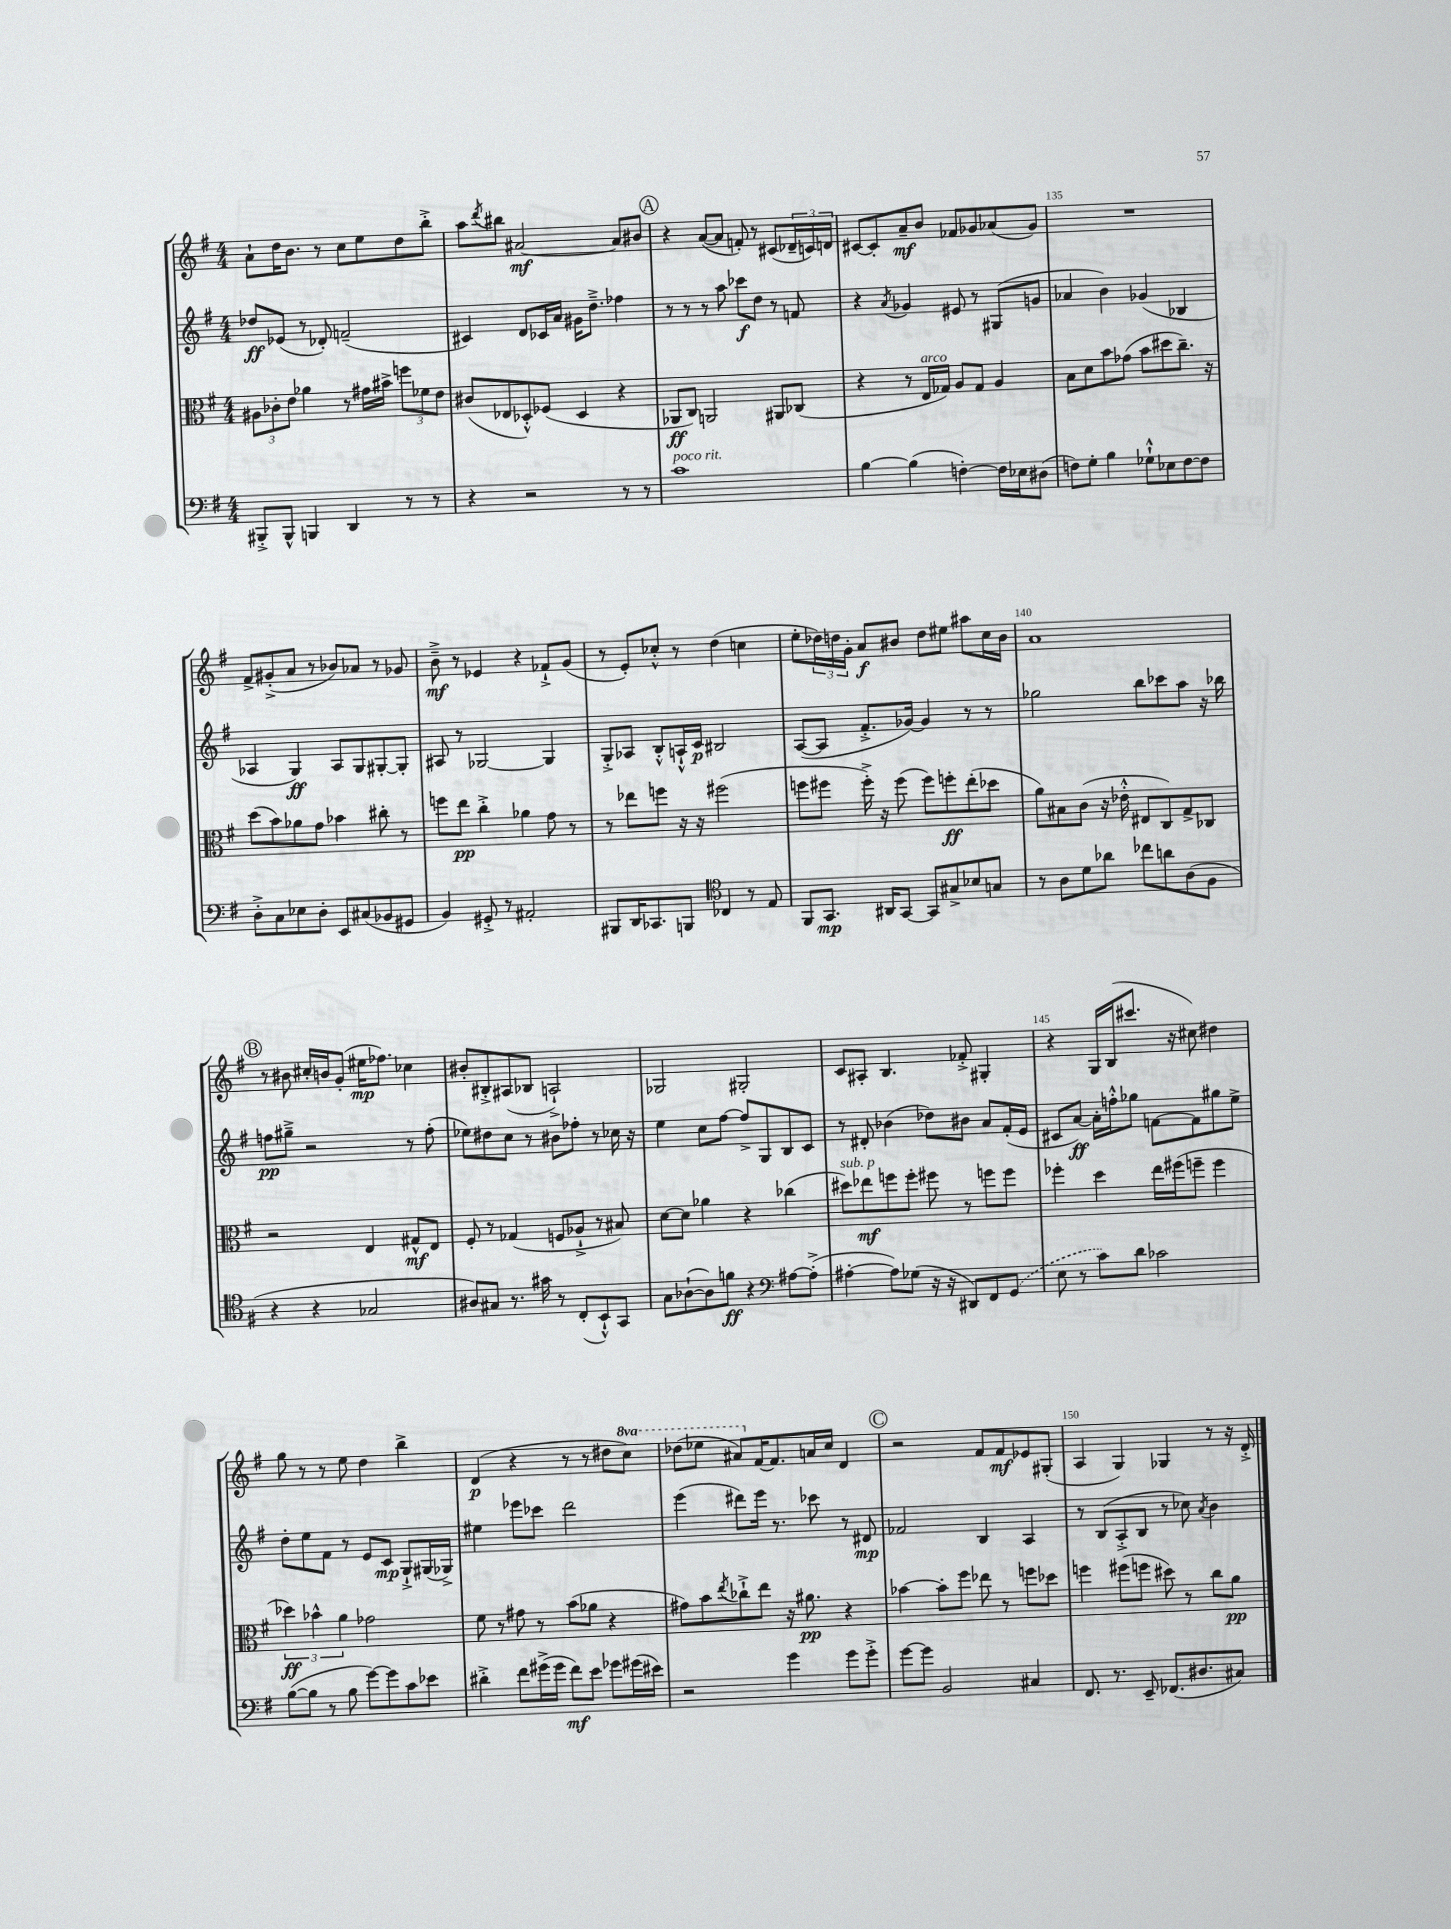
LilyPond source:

<<
\new StaffGroup <<
\new Staff = "s0" {
    \clef treble \key g \major \numericTimeSignature \time 4/4 \set Staff.ottavationMarkups = #ottavation-simple-ordinals
    a'8-! d''16 b'8. r8 c''8 e''8 d''8 b''8-.-> |
    a''8 \acciaccatura { d'''8 } bis''8 ais'2~\mf ais'8 bis'8 |
    \mark \markup { \circle "A" } r4 a'8~( a'8 f'8-.) r8 cis'8( \tuplet 3/2 { des'16-- c'16) d'16 } |
    cis'8~ cis'8-. a'8--\mf b'8 fes'8 ges'8 aes'8( ges'8) |
    R1 |
    fis'8-> gis'8-.->( a'8 r8 bes'8) aes'8 r8 ges'8 |
    b'8--->\mf r8 ees'4 r4 fes'8-!-> g'8( |
    r8 e'8-.) ces''8-.-^ r8 d''4( c''4 |
    e''8-. \tuplet 3/2 { des''16) d''16 g'16-. } a'8\f bis'8 d''8 eis''8 ais''8 c''16 bis'16 |
    a'1 |
    \mark \markup { \circle "B" } r8 bis'8 cis''16-. b'16 g'8-.( eis''16\mp fes''8.) ces''4 |
    bis'8-. bis8-.-> ais8( bes8 a2-!->) |
    ges2 gis2-. |
    c'8 ais8-. b4. fes'8-.-> gis4-. |
    r4 g16 b16( cis'''8. r16 cis''8) dis''4 |
    g''8 r8 r8 e''8 d''4 b''4-> |
    d'4\p( r4 r8 r8 dis''8 \ottava #1 c'''8) |
    des'''8( ees'''8 ais''8) \ottava #0 fis'16~ fis'8. a'!16 c''16 d'4 |
    \mark \markup { \circle "C" } r2 fis'8 fis'8\mf ees'8 gis8-.( |
    a4 g4) ges4 r8 r16 d'16-.-> \bar "|." |
}
\new Staff = "s1" {
    \clef treble \key g \major \numericTimeSignature \time 4/4
    des''8\ff ees'8( r8 des'8-.) f'2--( |
    cis'4) d'8 ces'16 a'16 gis'16 d''8.---> fes''4 |
    \mark \markup { \circle "A" } r8 r8 r8 a''8 ces'''8\f d''8 r8 f'8 |
    r4 \acciaccatura { a'8 } ges'4 eis'8 r8 gis8( g'8 |
    aes'4 b'4) ges'4( bes4 |
    aes4 g4\ff) aes8 g8 gis8~-. gis8-. |
    ais8 r8 ges2~ ges4 |
    g8-.-> aes8 b8-.-^ a16-!-^ c'16\p bis2 |
    a8~( a8 fis'8.-.-> ges'16~) ges'4 r8 r8 |
    ges''2 b''8 ces'''8 a''8 r16 bes''16 |
    \mark \markup { \circle "B" } f''8\pp gis''8---> r2 r8 f''8-.( |
    ees''8) dis''8 c''8 r8 bis'8 fes''8-. r8 ces''16 r16 |
    e''4 c''8 fis''8~ fis''8-> g8 b8 c'8 |
    r8 dis'8-. bes'4( des''8) bis'8 a'8 fis'16-.( e'16 |
    cis'8 a'8~\ff) a'16-. f''16-.-^ ges''8 f'8~ f'8 gis''8 e''8-> |
    d''8-. e''8 fis'8 r8 e'8 c'8\mp g8-!-> gis16( ges16->) |
    eis''4 ees'''8 ces'''8 d'''2 |
    e'''4( dis'''8) e'''16 r8. ces'''8 r8 dis'8\mp |
    \mark \markup { \circle "C" } fes'2 b4 a4 |
    r8 b8( a8-.-> b8 r8 ces''8) \acciaccatura { a'8 } b'4 \bar "|." |
}
\new Staff = "s2" {
    \clef alto \key g \major \numericTimeSignature \time 4/4
    \tuplet 3/2 { ais8 ces'8-. e'8 } aes'4 r8 gis'16 bis'16-> \tuplet 3/2 { f''8 fes'8 e'8 } |
    cis'8( ees8 des8-.-^) fes8( des4 r4 |
    \mark \markup { \circle "A" } aes,8\ff c8) a,2 ais,8 ces8( |
    r4 r8 e16^\markup { \italic "arco" } ges16) a8 ges8 a4 |
    b8 d'8 b'8 ges'8( b'8 dis''8 c''8.--) r16 |
    d''8( b'8) aes'8 g'8 bes'4 cis''8-. r8 |
    f''8 e''8\pp c''4-.-> aes'4 g'8 r8 |
    r8 ees''8 f''8 r16 r16 fis''2( |
    f''8 fis''8 fis''16-.->) r16 fis''8( fis''8) f''8-.\ff e''8-.( des''8 |
    a'8) bis8 c'8( r16 ees'16-.-^ eis8 c8) g8-> ces8 |
    \mark \markup { \circle "B" } r2 e4 gis8-^\mf e8 |
    fis8-. r8 ges4( f8 aes8-!-> r8 bis8) |
    d'8~ d'8 aes'4 r4 ces''4( |
    dis''8^\markup { \italic "sub. p" }) ees''8\mf f''8 f''8-. fis''8 r8 f''8 f''8 |
    fes''4-. d''4 e''16 fis''16( f''8-- f''4 |
    \tuplet 3/2 { des''4\ff) bes'4-^ a'4 } ges'2 |
    fis'8 r8 gis'8 r8 b'8( aes'8 r4 |
    gis'8) b'8 \acciaccatura { e''8 } ces''8-!-> e''8 r16 ais'8.\pp r4 |
    \mark \markup { \circle "C" } bes'4~ bes'8-. fis''8 ees''8 r8 f''8 des''8 |
    f''4 fis''8( f''8 dis''8) r8 c''8 a'8\pp \bar "|." |
}
\new Staff = "s3" {
    \clef bass \key g \major \numericTimeSignature \time 4/4
    bis,,8-.-> bis,,8-^ b,,4 d,4 r8 r8 |
    r4 r2 r8 r8 |
    \mark \markup { \circle "A" } c'1^\markup { \italic "poco rit." } |
    b4~ b4( f4~-.) f16 ees16 dis8( |
    f8) g8-. b4 ges8-!-^ ees8 f8~ f8 |
    d8-.-> c8 ees8 d8-. e,8 cis8( bes,8 gis,8 |
    b,4) gis,8-.-> r8 ais,2-. |
    bis,,8 d,16 ces,8. b,,8 \clef tenor ces4 r8 e8 |
    fis,8 g,8.\mp ais,16 g,8~ g,8 gis8-> bes8 g8 |
    r8 a8 d'8 aes'8 ces''8 a'8 a8( fis8 |
    \mark \markup { \circle "B" } r4 r4 ges2 |
    ais8) gis8 r8. gis'16 r8 c8-.( b,8-!-^) g,8 |
    g8 aes8~-!( aes8) f'8\ff r4 \clef bass ais8~ ais8-.->( |
    ais4~-. ais8) ges8( r16 r16 dis,8) fis,8 \once \slurDashed g,8( |
    e8 r8 c'8) d'8 ces'2 |
    b8~( b8 r8 b8 g'8~) g'8 c'8 ees'8 |
    dis'4-.-> fis'8 gis'16->( gis'16 fis'8\mf) e'8 ges'8 gis'16( eis'16) |
    r2 g'4 g'8 g'8-.-> |
    \mark \markup { \circle "C" } g'8~ g'8 b,2 cis4 |
    fis,8. r8. e,8-- fes,8.( dis8. cis8) \bar "|." |
}
>>
>>
\layout { \context { \Score currentBarNumber = #131 \override BarNumber.break-visibility = ##(#f #t #t) barNumberVisibility = #(every-nth-bar-number-visible 5) } }
